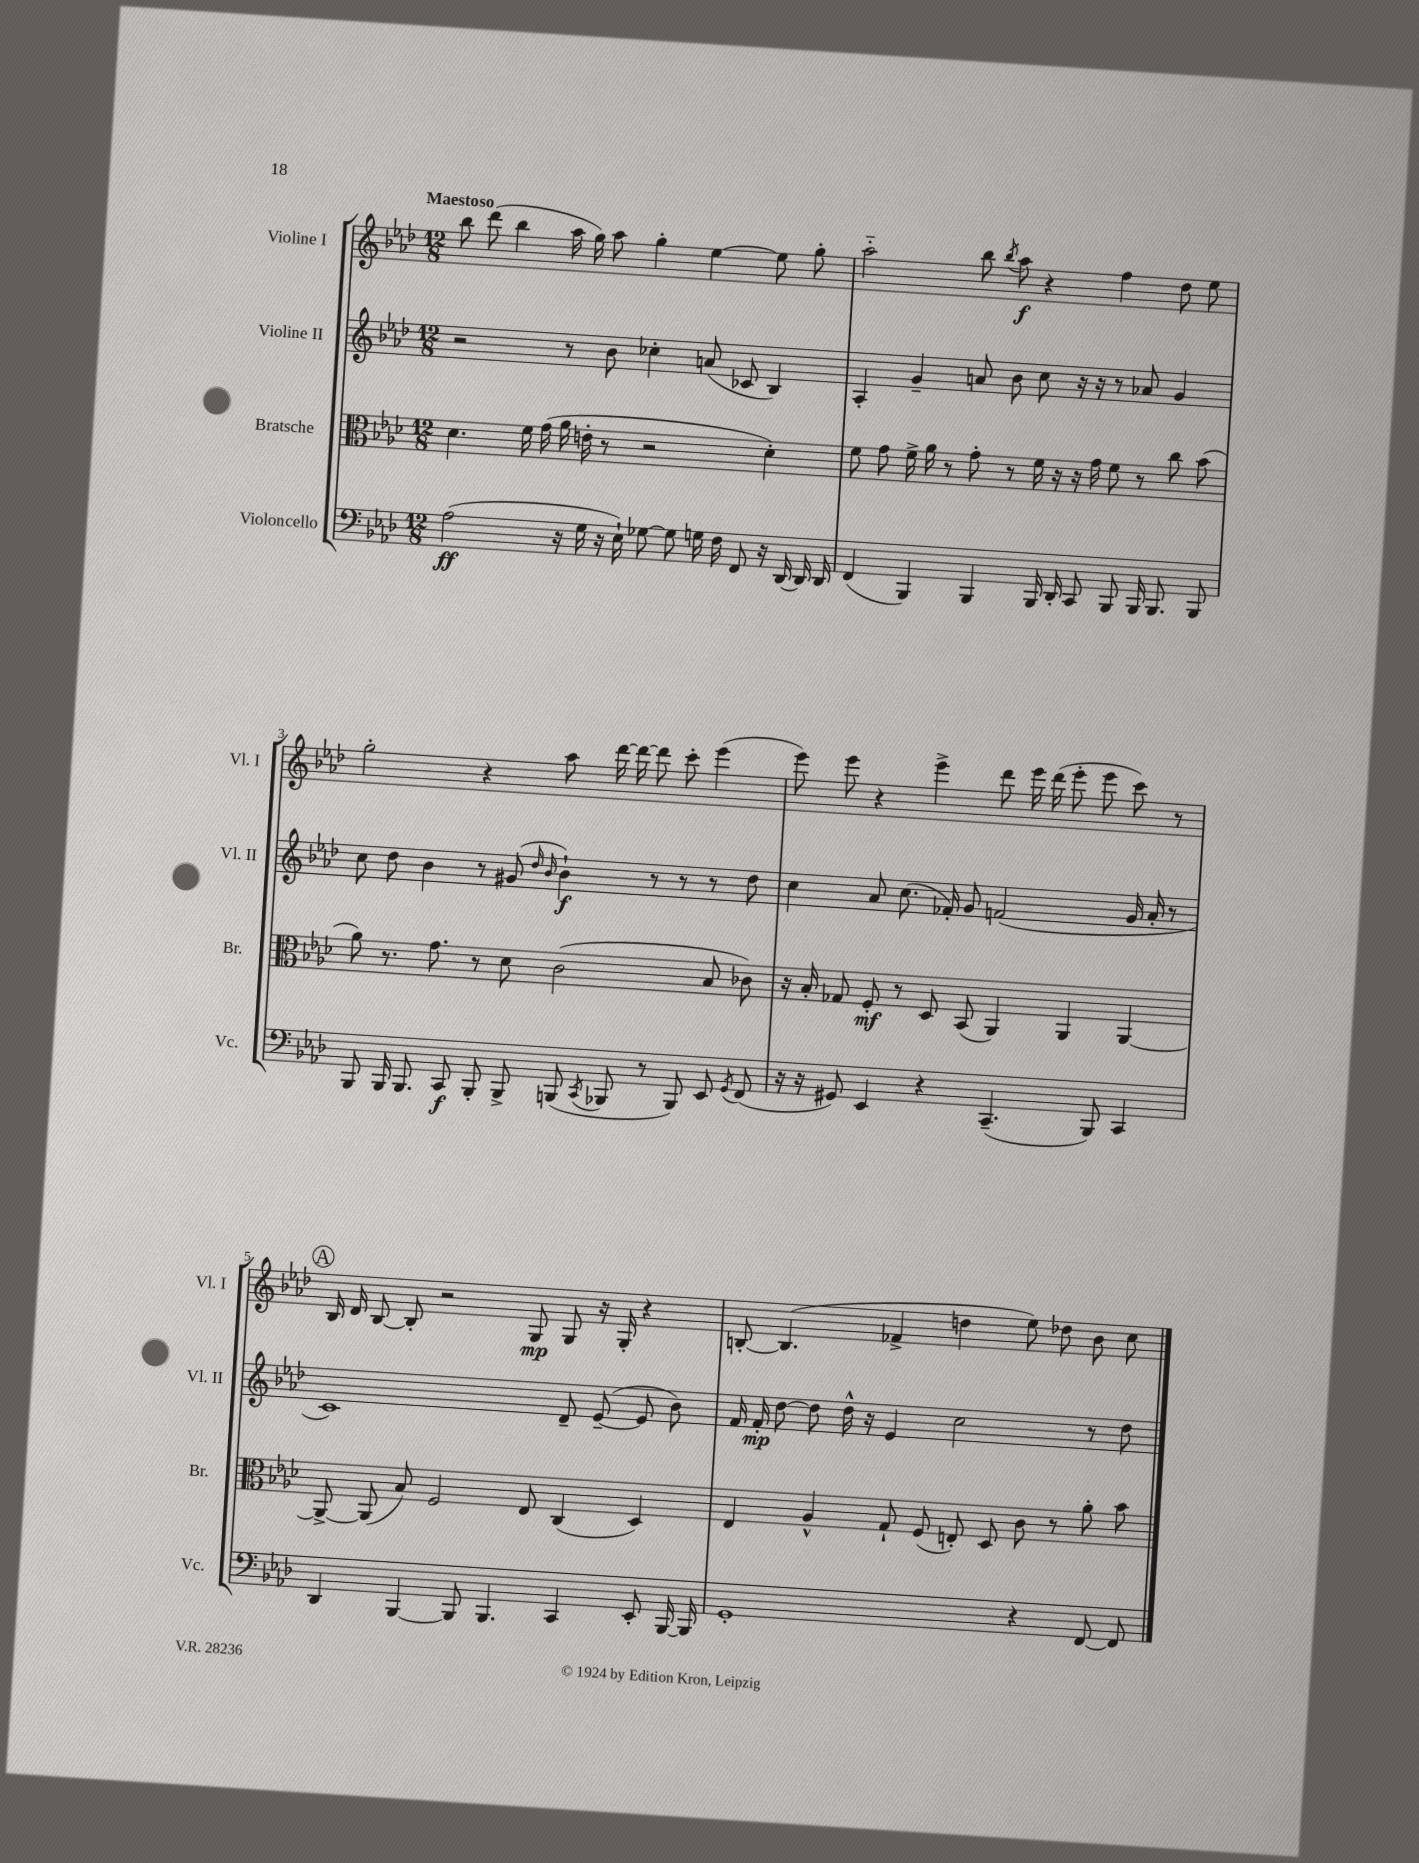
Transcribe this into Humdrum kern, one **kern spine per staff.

**kern	**kern	**kern	**kern
*staff4	*staff3	*staff2	*staff1
*clefF4	*clefC3	*clefG2	*clefG2
*k[b-e-a-d-]	*k[b-e-a-d-]	*k[b-e-a-d-]	*k[b-e-a-d-]
*M12/8	*M12/8	*M12/8	*M12/8
(2A-	4.d-	2r	8bb-
.	.	.	(8ddd-
.	.	.	4bb-
.	16f	.	.
.	(16g	.	.
16r	16a-	8r	16aa-
16G	16e'	.	16gg)
16r	8r	8b-	8aa-
16E-`)	.	.	.
[8G-	2r	4cc-'	4gg'
8G-]	.	.	.
16G	.	(8a	[4ee-
16F	.	.	.
8FF	.	8c-	.
16r	4d-')	4B-)	8ee-]
[16DD-	.	.	.
16DD-]	.	.	8gg'
16DD-	.	.	.
=	=	=	=
(4FF	8f	4A-'	2aa-'~
.	8g	.	.
4BBB-)	16f^	4g~	.
.	16a-	.	.
.	8r	.	.
4BBB-	8g'	8a	8bb-
.	.	.	8qbb-
.	8r	8b-	8aa-
16BBB-	16f	8cc	4r
16DD-'	16r	.	.
8CC	16r	16r	.
.	16g	16r	.
8BBB-	8f	8r	4ff
16BBB-	8r	8a-	.
8.BBB-	.	.	.
.	8cc	4g	8dd-
8BBB-	(8b-	.	8ee-
=	=	=	=
8BBB-	8a-)	8cc	2gg'
16BBB-	8.r	8dd-	.
8.BBB-	.	.	.
.	.	4b-	.
.	8.g	.	.
8CC	.	.	.
8BBB-'	8r	8r	4r
8BBB-^	8d-	(8g#	.
.	.	16qqdd-	.
.	.	16qqb-	.
(8BBB	(2c	4b-`)	8aa-
8qCC	.	.	.
8BBB-	.	.	[16ddd-
.	.	.	16ddd-_
8r	.	8r	8ddd-]
8BBB-)	.	8r	8ccc'
8EE-	8B-	8r	(4eee-
8qGG	.	.	.
(8FF	8c-)	8dd-	.
=	=	=	=
16r	16r	4cc	8eee-)
16r	16B-'	.	.
8GG#)	8G-	.	8eee-
4EE-	8F'	8a-	4r
.	8r	(8.cc	.
4r	8D-	.	4eee-^
.	.	16f-')	.
.	(8BB-	8g	.
(4.CC~	4AA-)	(2f	8ddd-
.	.	.	16eee-
.	.	.	(16ddd-
.	4AA-	.	8eee-'
8BBB-)	.	.	8eee-
4CC	[4AA-	16g	8ccc)
.	.	16a-'	.
.	.	8r	8r
=	=	=	=
4DD-	8AA-^_	1c)	16B-
.	.	.	16d-
.	(8AA-]	.	[8B-
[4BBB-	8B-)	.	8B-']
.	2F	.	2r
8BBB-]	.	.	.
4.BBB-	.	.	.
.	8E-	.	8G
4CC	(4C	8d-~	8G
.	.	([8e-~	16r
.	.	.	16G'
8EE-'	4D-)	8e-]	4r
[16BBB-	.	8b-)	.
16BBB-]	.	.	.
=	=	=	=
1GG'	4E-	16f	[8B'
.	.	16f'	.
.	.	[8dd-	(4.B]
.	4A-^^	8dd-]	.
.	.	16dd-^^	.
.	.	16r	.
.	8G`	4e-	4f-^
.	(8F	.	.
.	8E')	2cc	4dd
.	8D-	.	.
4r	8c	.	8ee-)
.	8r	.	8dd-
[8FF	8a-'	8r	8b-
8FF]	8b-	8dd-	8cc
==	==	==	==
*-	*-	*-	*-
